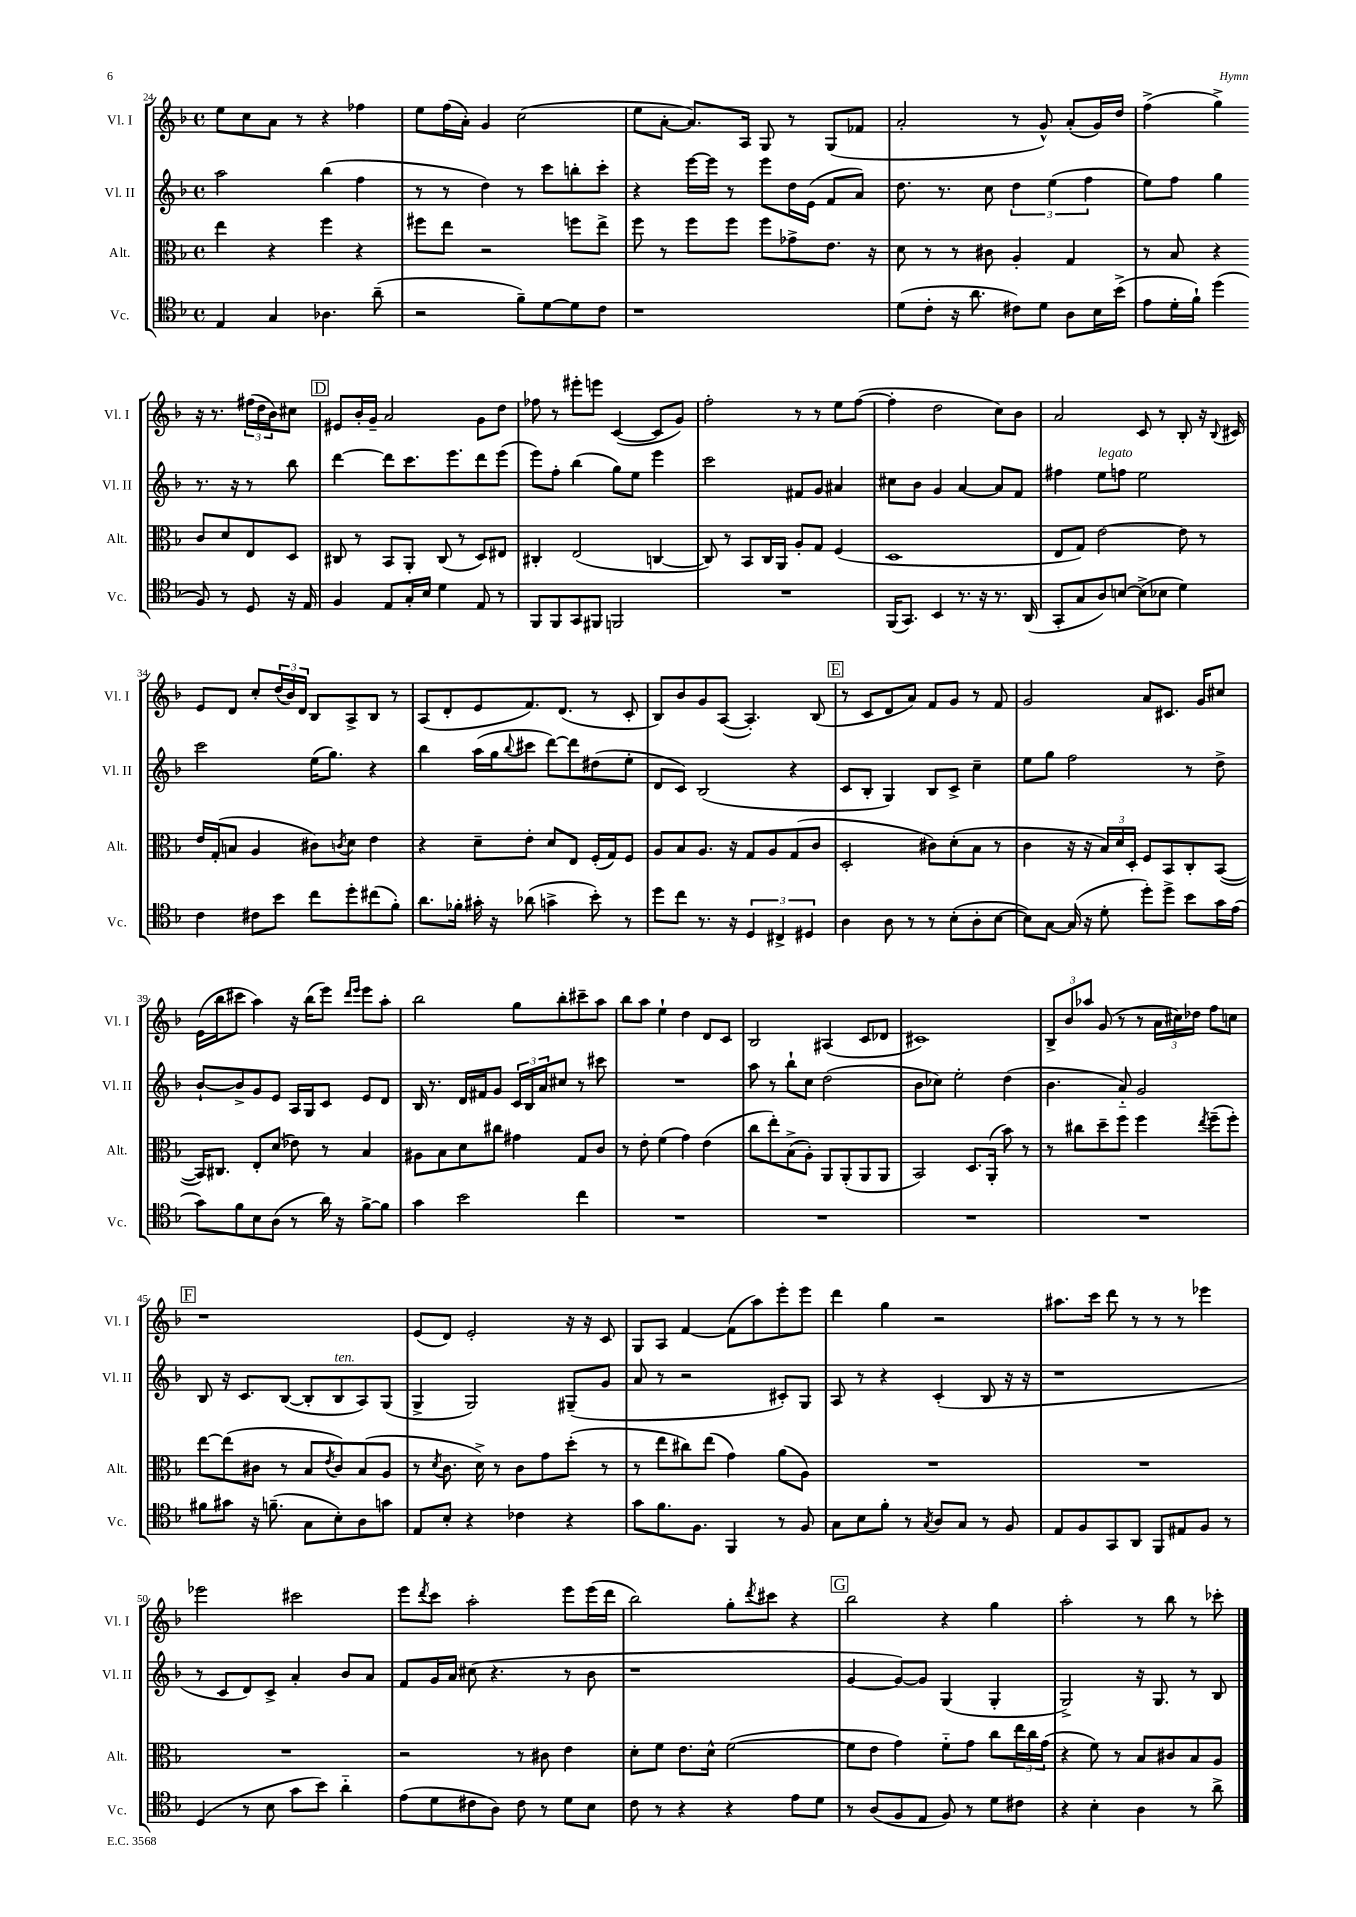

**kern	**kern	**kern	**kern
*part4	*part3	*part2	*part1
*staff4	*staff3	*staff2	*staff1
*I"Vc.	*I"Alt.	*I"Vl. II	*I"Vl. I
*I'Vc.	*I'Alt.	*I'Vl. II	*I'Vl. I
*clefC4	*clefC3	*clefG2	*clefG2
*k[b-]	*k[b-]	*k[b-]	*k[b-]
*M4/4	*M4/4	*M4/4	*M4/4
*met(c)	*met(c)	*met(c)	*met(c)
=24	=24	=24	=24
4E/	4ee\	2aa\	8ee\L
.	.	.	8cc\
4G/	4r	.	8a\J
.	.	.	8r
4.A-X\	4ff\	(4bb-\	4r
.	4r	4ff\	4ff-X\
(8a~\	.	.	.
=25	=25	=25	=25
2r	8ff#X\L	8r	8ee\L
.	8ee\J	8r	(16ff\L
.	.	.	16a'\JJ)
.	2r	4dd\)	4g/
8f~\L)	.	8r	(2cc\
[8d\	.	8ccc\L	.
8d\]	8ffn\L	8bbn'\	.
8c\J	8ee^\J	8ccc'\J	.
=26	=26	=26	=26
1r	8ff\	4r	8ee\L
.	8r	.	[8a'\J
.	8ff\L	[16eee\LL	8.a/L])
.	.	16eee\JJ]	.
.	8ff\J	8r	.
.	.	.	16A/Jk
.	8ff\L	8eee\L	8G/
.	8g-X^\	16dd\L	8r
.	.	(16e\JJ	.
.	8.e\J	8f/L	(8G/L
.	.	8a/J)	8f-X/J
.	16r	.	.
=27	=27	=27	=27
(8d\L	8d\	8.dd\	2a'/
8c'\J	8r	.	.
.	.	8.r	.
16r	8r	.	.
8.a\	.	.	.
.	8c#X\	8cc\	.
8c#X\L)	4A'/	6dd\	8r
8d\J	.	.	8g^^/)
.	.	(6ee\	.
8A\L	4G/	.	(8a'/L
.	.	6ff\	.
16B-\L	.	.	16g/L)
(16b-^\JJ	.	.	16dd/JJ
=28	=28	=28	=28
8e\L	8r	8ee\L)	(4ff^\
16d'\L	8B-/	8ff\J	.
16f`\JJ)	.	.	.
(4dd\	4r	4gg\	4gg^\)
8F/)	8c/L	8.r	16r
.	.	.	8.r
8r	8d/	.	.
.	.	16r	.
8D/	8E/	8r	(24ff#X\LL
.	.	.	24dd\
.	.	.	24b-\J)
16r	8D/J	8bb-\	8cc#X\J
16E/	.	.	.
!!LO:LB:g=z
!!LO:REH:place=s1:t=D
=29	=29	=29	=29
4F/	8C#X/	[4ddd\	8e#X/L
.	8r	.	16b-'/L
.	.	.	16g~/JJ
8E/L	8BB-/L	8ddd\L]	2a/
16G'/L	8AA'/J	8.ccc\	.
16B-/JJ	.	.	.
4d\	(8C#/	.	.
.	.	8.eee\	.
.	8r	.	.
8E/	8D/L)	8ddd\	8g\L
8r	8E#X/J	(8eee\J	8dd\J
=30	=30	=30	=30
8FF/L	4C#X'/	8eee\L)	8ff-X\
8FF/	.	8ff'\J	8r
8GG/	(2E/	(4bb-\	8eee#X'\L
8FF#X/J	.	.	8eeen\J
2FFn/	.	8gg\L)	([4c/
.	.	8ee\J	.
.	[4Cn/	4eee\	8c/L]
.	.	.	8g/J)
=31	=31	=31	=31
1r	8C/])	2ccc\	2ff'\
.	8r	.	.
.	8BB-/L	.	.
.	16C/L	.	.
.	16AA/JJ	.	.
.	8A'/L	8f#X/L	8r
.	8G/J	8g/J	8r
.	(4F/	4a#X/	8ee\L
.	.	.	([8ff\J
=32	=32	=32	=32
(16FF/KL	1D	8cc#X\L	4ff'\]
8.GG/J)	.	.	.
.	.	8b-\J	.
4BB-/	.	4g/	2dd\
8.r	.	[4a/	.
16r	.	.	.
8.r	.	8a/L]	8cc\L)
.	.	8f/J	8b-\J
(16AA/	.	.	.
=33	=33	=33	=33
8GG'/L	8E/L	4ff#X\	2a/
8G/	8G/J)	.	.
!	!	!LO:TX:a:i:t=legato	!
8A/)	[2e\	8ee\L	.
[8Bn/J	.	8ffn\J	.
(8B^\L]	.	2ee\	8c/
8B-X\J	.	.	8r
4d\)	8e\]	.	8B-'/
.	8r	.	16r
.	.	.	8qqB-/
.	.	.	16c#X/
!!LO:LB:g=z
=34	=34	=34	=34
4c\	16e/LL	2ccc\	8e/L
.	(16G'/J	.	.
.	8Bn/J	.	8d/J
8c#X\L	4A/	.	8cc'/L
8b-\J	.	.	(24dd/L
.	.	.	24b-/)
.	.	.	24d/JJ
8cc\L	8c#X\L)	(16ee\KL	8B-/L
.	.	8.gg\J)	.
.	8qcn/	.	.
8dd'\	8d\J	.	8A^/
(8cc#X\	4e\	4r	8B-/J
8f'\J)	.	.	8r
=35	=35	=35	=35
8.a\L	4r	4bb-\	(8A/L
.	.	.	8d'/
16f-X'\Jk	.	.	.
16g#X'\	8d~\L	(16aa\LL	8e/
16r	.	16gg\J	.
.	.	8qqbb-/	.
(8a-X\	8e'\J	8ccc#X\J	8.f/)
4gn^\	8d/L	[8ddd\L)	.
.	.	.	(8.d/J
.	8E/J	8ddd\]	.
8b-'\)	(16F'/LL	(8dd#X\	8r
.	16G/J)	.	.
8r	8F/J	8ee'\J	8c'/
=36	=36	=36	=36
8dd\L	8A/L	8d/L	8B-/L)
8cc\J	8B-/	8c/J)	8b-/
8.r	8.A/J	(2B-/	8g/
.	.	.	([8A/J
16r	16r	.	.
6D/	8G/L	.	4.A'/])
.	8A/	.	.
6C#X^/	.	.	.
.	(8G/	4r	.
6D#X/	.	.	.
.	8c/J	.	(8B-/
!!LO:REH:place=s1:t=E
=37	=37	=37	=37
4A\	2D'/	8c/L	8r
.	.	8B-'/J	8c/L
8A\	.	4G/)	8d/
8r	.	.	8a/J)
8r	8c#X\L)	8B-/L	8f/L
(8B-'\L	(8d'\	8c^/J	8g/J
8A'\	8B-\J	4cc~\	8r
[8B-\J	8r	.	8f/
=38	=38	=38	=38
8B-\L])	4c\	8ee\L	2g/
[8G\J	.	8gg\J	.
(16G/]	16r	2ff\	.
16r	16r	.	.
8d'\	24B-/LL)	.	.
.	24d/	.	.
.	24D'/JJ	.	.
8dd'\L)	8F/L	.	8a/L
8dd^\J	8BB-/	.	8.c#X/J
8b-\L	8C'/	8r	.
.	.	.	16g/KL
16g\L	([8BB-/J	8dd^\	8cc#X/J
(16e\JJ	.	.	.
!!LO:LB:g=z
=39	=39	=39	=39
8g\L)	16BB-/KL])	[8b-`/L	(16e\LL
.	8.C#X/J	.	16bb-\J
8f\	.	8b-^/]	8ccc#X\J
8B-\	8E'/L	8g/	4aa\)
(8A\J	(8d/J	8e/J	.
8r	8e-X\)	16A/LL	16r
.	.	16G/J	(16bb-\KL
16a\)	8r	8c/J	8eee\J)
16r	.	.	.
.	.	.	16qqddd/LL
.	.	.	16qqeee/JJ
[8f^\L	4B-/	8e/L	8eee\L
8f\J]	.	8d/J	8aa'\J
=40	=40	=40	=40
4g\	8A#X\L	16B-/	2bb-\
.	.	8.r	.
.	8B-\	.	.
2b-\	8d\	16d/LL	.
.	.	16f#X/J	.
.	8cc#X\J	8g/J	.
.	4g#X\	24c/LL	8gg\L
.	.	24B-/	.
.	.	24a/J	.
.	.	8cc#X/J	8bb-'\
4cc\	8G/L	8r	8ccc#X~\
.	8c/J	8ccc#X\	8aa\J
=41	=41	=41	=41
1r	8r	1r	8bb-\L
.	8e'\	.	8aa\J
.	(4f\	.	4ee`\
.	4g\)	.	4dd\
.	(4e\	.	8d/L
.	.	.	8c/J
=42	=42	=42	=42
1r	8cc\L	8aa\	2B-/
.	8ee'\)	8r	.
.	(8B-^\	8bb-`\L	.
.	8A'\J)	8cc\J	.
.	8AA/L	(2dd\	(4A#X/
.	(8AA'/	.	.
.	8AA/	.	8c/L
.	8AA/J	.	8d-X/J
=43	=43	=43	=43
1r	2BB-/)	8b-\L	1c#X)
.	.	8cc-X\J)	.
.	.	2ee'\	.
.	8.D/L	.	.
.	(16AA'/Jk	.	.
.	8b-\)	(4dd\	.
.	8r	.	.
=44	=44	=44	=44
1r	8r	4.b-\	12B-^/L
.	.	.	12b-/
.	8cc#X\L	.	.
.	.	.	12aa-X/J
.	8dd~\	.	(8g/
.	8ff\J	8a/)	8r
.	4ff\	2g/	8r
.	.	.	24a\LL
.	.	.	24cc#X\)
.	.	.	24dd-X\JJ
.	8qee/	.	.
.	(8ff~\L	.	8ff\L
.	8ff'\J)	.	8ccn\J
!!LO:LB:g=z
!!LO:REH:place=s1:t=F
=45	=45	=45	=45
8f#X\L	[8ee\L	8B-/	1r
8g#X\J	(8ee\]	16r	.
.	.	8.c/L	.
16r	8c#X\J	.	.
(8.fn~\	.	.	.
.	8r	([8B-/J	.
8G\L	8B-/L	8B-'/L]	.
.	8qe/	.	.
!	!	!LO:TX:a:i:t=ten.	!
8B-'\)	8c#/)	8B-/	.
8A\	(8B-/	8A/)	.
8gn\J	8A/J	(8G/J	.
=46	=46	=46	=46
8E/L	8r	4G^/	(8e/L
.	8qd/	.	.
8B-'/J	8.c\	.	8d/J)
4r	.	2G/)	2e'/
.	16d^\)	.	.
.	8r	.	.
4c-X\	8c\L	.	.
.	8g\	.	.
4r	(8dd'\J	(8G#X~/L	16r
.	.	.	16r
.	8r	8g/J	8c/
=47	=47	=47	=47
8g\L	8r	8a/	8G/L
8.f\	8ee\L	8r	8A/J
.	8cc#X\)	2r	[4f/
8.F\J	.	.	.
.	(8ee\J	.	.
4FF/	4g\)	.	(8f\L]
.	.	.	8aa\)
8r	(8a\L	8c#X'/L)	8eee'\
8F/	8A\J)	8G/J	8eee\J
=48	=48	=48	=48
8G\L	1r	8A/	4ddd\
8B-\	.	8r	.
8f'\J	.	4r	4gg\
8r	.	.	.
8qG/	.	.	.
8A/L	.	(4c'/	2r
8G/J	.	.	.
8r	.	8B-/	.
8F/	.	16r	.
.	.	16r	.
=49	=49	=49	=49
8E/L	1r	1r	8.aa#X\L
8F/	.	.	.
.	.	.	16ccc\Jk
8GG/	.	.	8ddd\
8AA/J	.	.	8r
8FF/L	.	.	8r
8E#X/	.	.	8r
8F/J	.	.	4eee-X\
8r	.	.	.
!!LO:LB:g=z
=50	=50	=50	=50
(4D/	1r	8r	2eee-X\
.	.	8c/L	.
8r	.	8d/)	.
8B-\	.	8c^/J	.
8g\L	.	4a'/	2ccc#X\
8b-\J)	.	.	.
4a\	.	8b-/L	.
.	.	8a/J	.
=51	=51	=51	=51
(8e\L	2r	8f/L	8eee\L
.	.	.	8qddd/
8d\	.	16g/L	8ccc\J
.	.	16a/JJ	.
8c#X\	.	(8cc#X\	2aa'\
8A\J)	.	4.r	.
8c#\	8r	.	.
8r	8c#X\	.	.
8d\L	4e\	8r	8eee\L
8B-\J	.	8b-\	(16eee\L
.	.	.	16ddd\JJ
=52	=52	=52	=52
8c\	8d'\L	1r	2bb-\)
8r	8f\J	.	.
4r	8.e\L	.	.
.	16d^^\Jk	.	.
4r	([2f\	.	8gg'\L
.	.	.	8qddd/
.	.	.	8ccc#X\J
8e\L	.	.	4r
8d\J	.	.	.
!!LO:REH:place=s1:t=G
=53	=53	=53	=53
8r	8f\L]	[4g/	2bb-\
(8A/L	8e\J	.	.
8F/	4g\)	8g/L_)	.
8E/J	.	8g/J]	.
8F/)	8f\L	(4G/	4r
8r	8g\J	.	.
8d\L	8cc\L	4G'/	4gg\
8c#X\J	24ee\L	.	.
.	24cc\	.	.
.	(24g\JJ	.	.
=54	=54	=54	=54
4r	4r	2G^/)	2aa'\
4B-'\	8f\)	.	.
.	8r	.	.
4A\	8B-/L	16r	8r
.	.	8.G/	.
.	8c#X/	.	8bb-\
8r	8B-/	8r	8r
8a^\	8A/J	8B-/	8ccc-X'\
==	==	==	==
*-	*-	*-	*-
